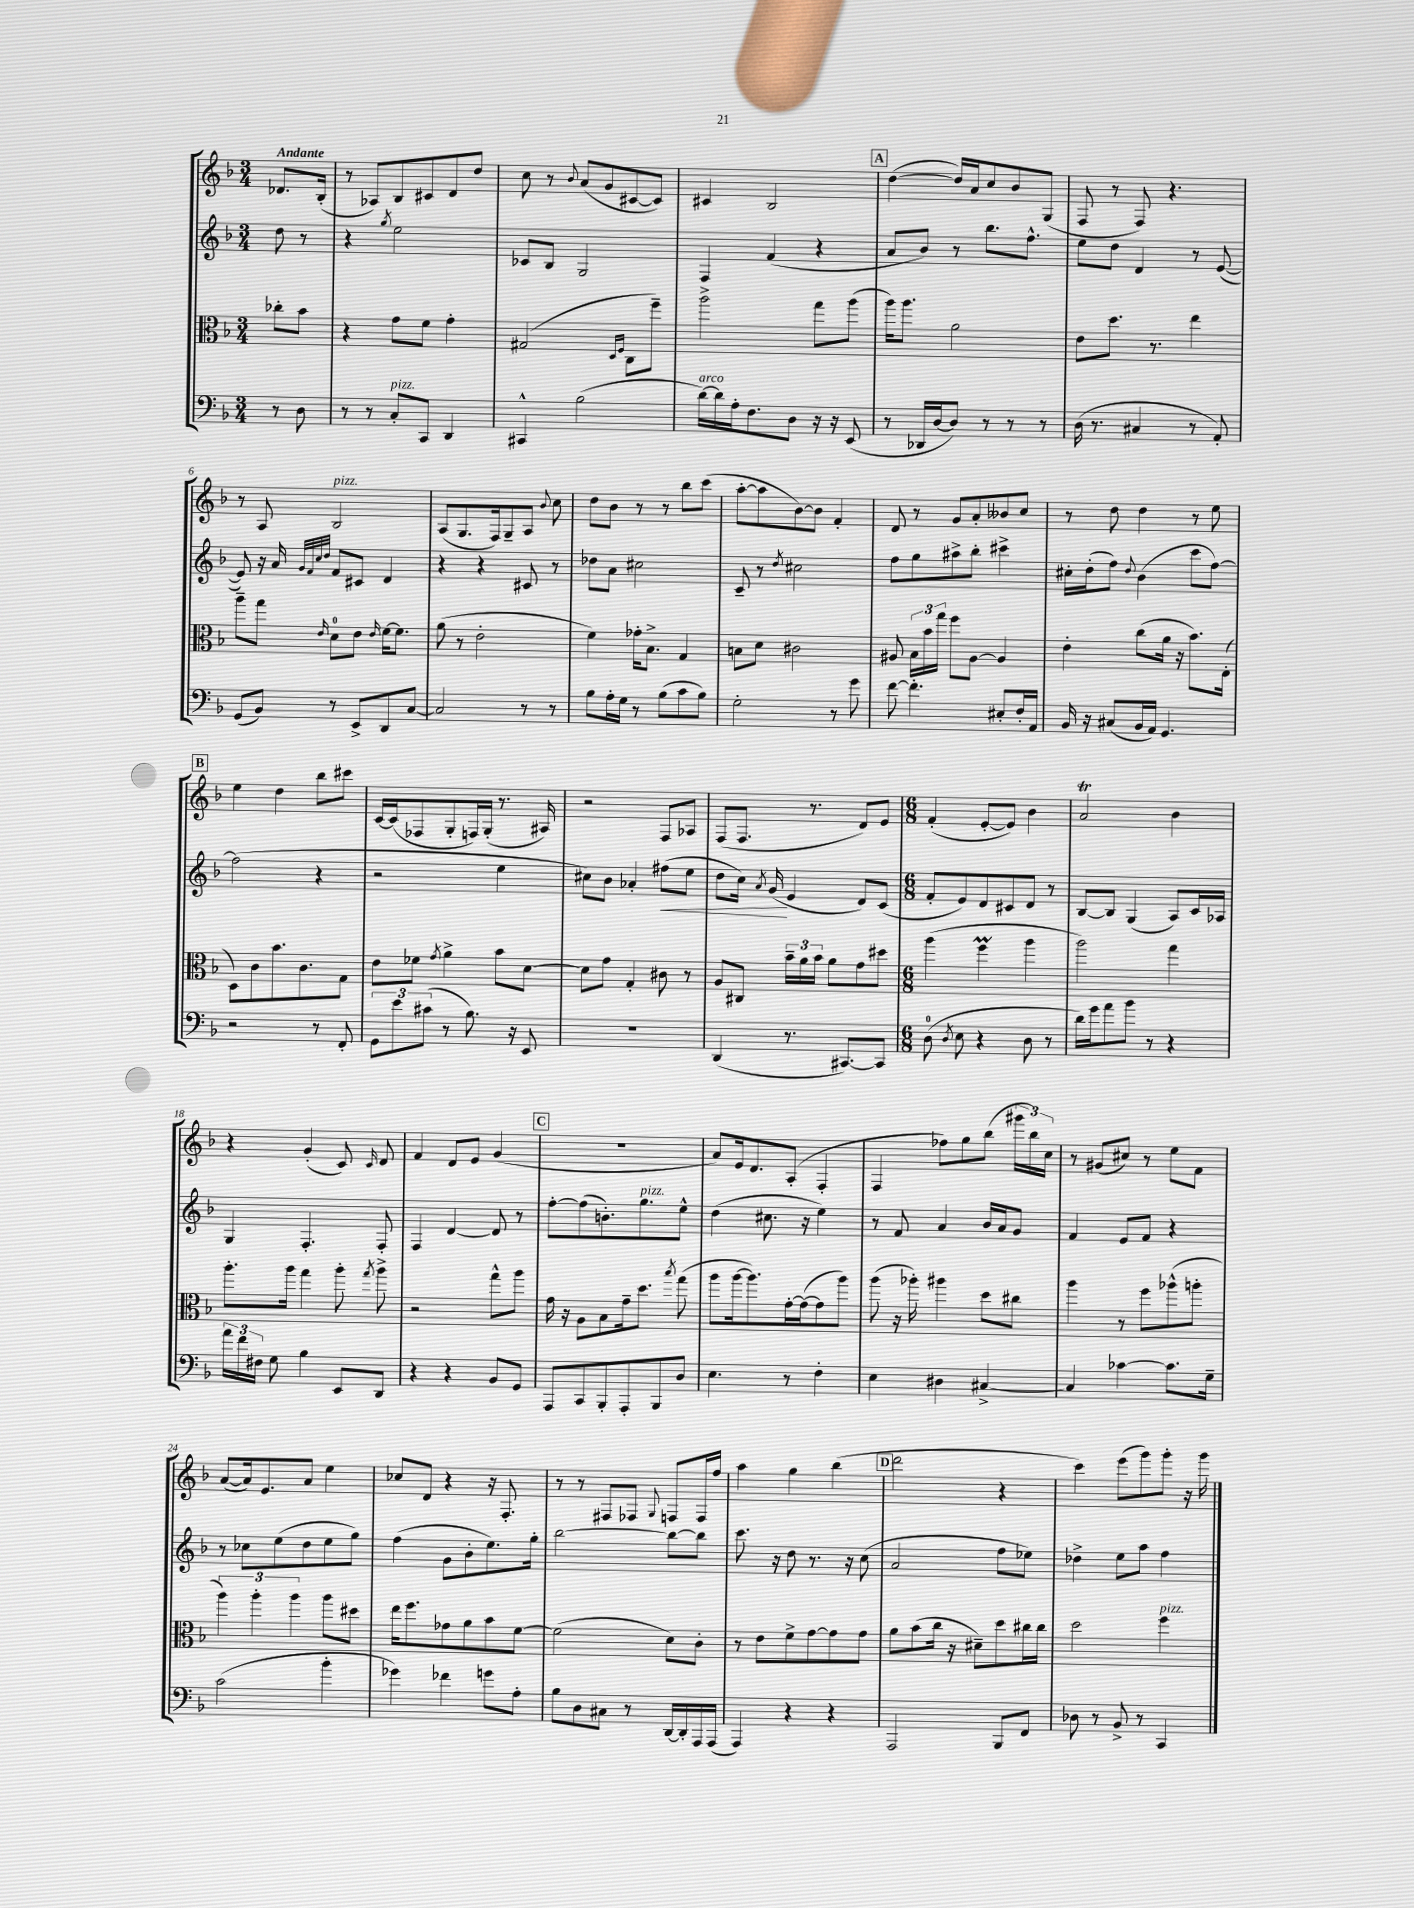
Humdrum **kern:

**kern	**kern	**kern	**kern
*staff4	*staff3	*staff2	*staff1
*clefF4	*clefC3	*clefG2	*clefG2
*k[b-]	*k[b-]	*k[b-]	*k[b-]
*M3/4	*M3/4	*M3/4	*M3/4
8r	8cc-'	8dd	8.d-
8D	8b-	8r	.
.	.	.	(16B-'
=	=	=	=
8r	4r	4r	8r
8r	.	.	8A-)
.	.	8qgg	.
8C'	8g	2ee	8B-
8CC	8f	.	8c#
4DD	4g'	.	8d
.	.	.	8dd
=	=	=	=
4CC#^^	(2G#	8c-	8cc
.	.	8B-	8r
.	.	.	8qqb-
(2B-	.	2G	(8a
.	.	.	8g
.	16qqD	.	.
.	16qqF	.	.
.	8C	.	[8c#
.	8ff~)	.	8c#])
=	=	=	=
[16d)	2aa^	4F	4c#
16d]	.	.	.
16A'	.	.	.
8.F	.	.	.
.	.	(4f	2B-
8D	.	.	.
16r	8gg	4r	.
16r	.	.	.
(8EE	(8aa	.	.
=	=	=	=
8r	16aa)	8a	([4dd
.	8.aa	.	.
16DD-	.	8b-)	.
[16D	.	.	.
8D])	2a	8r	16dd])
.	.	.	16a
8r	.	8.bb-	8cc
8r	.	.	8b-
.	.	8.ff^^	.
8r	.	.	(8G
=	=	=	=
(16D	8e	8ee	8F
8.r	.	.	.
.	8.dd	8dd	8r
4C#	.	4d	8F)
.	8.r	.	.
.	.	.	4.r
8r	4ee	8r	.
8AA')	.	([8e	.
=	=	=	=
(8GG	8aa~	8e])	8r
8BB-)	8gg	16r	8A
.	.	16a	.
.	.	32qqg	.
.	.	32qqf	.
.	.	32qqcc	.
.	16qqe	32qqdd	.
8r	8d	8f	2B-
8EE^	8e	8c#	.
.	16qqe	.	.
8DD	[16f	4d	.
.	8.f]	.	.
[8C	.	.	.
=	=	=	=
2C]	(8a	4r	(8A
.	8r	.	8.G
.	2e'	4r	.
.	.	.	16F)
.	.	.	8G~
8r	.	8c#	8A
.	.	.	8qqb-
8r	.	8r	8cc
=	=	=	=
8B-	4f)	8dd-	8dd
16A'	.	8a	8b-
16G	.	.	.
8r	16g-'	2cc#	8r
.	8.B-^	.	.
(8B-	.	.	8r
8c	4G	.	8bb-
8B-)	.	.	(8ccc
=	=	=	=
2G'	8B	8c~	[8aa'
.	8d	8r	8aa]
.	.	8qdd	.
.	2c#	2cc#	[8b-)
.	.	.	8b-]
8r	.	.	4f'
8g	.	.	.
=	=	=	=
[8f	8A#	8ff	8d
4.f']	24B-	8gg	8r
.	24b-	.	.
.	24gg	.	.
.	8ff	8aa#^	8g
.	[8A#	8bb-'	8a'
8E#'	4A#]	4ccc#^	8b--
16F'	.	.	8cc
16AA	.	.	.
=	=	=	=
16BB-	4e'	16cc#'	8r
16r	.	(16dd'	.
(8C#	.	8ff)	8dd
.	.	8qqdd	.
16BB-	(8cc	(4b-	4dd
16AA)	.	.	.
4.GG	16a	.	.
.	16r	.	.
.	8.b-)	8ccc	8r
.	.	[8ff)	8ee
.	(16E'	.	.
=	=	=	=
2r	8D)	(2ff]	4ee
.	8c	.	.
.	8.b-	.	4dd
.	8.c	.	.
8r	.	4r	8bb-
8FF'	8G	.	8ccc#
=	=	=	=
12GG	8e	2r	[16c
.	.	.	(16c]
12e	.	.	.
.	8f-	.	8F-
(12c#	.	.	.
.	8qg	.	.
8r	4a^	.	8G'
8.B-)	.	.	16F)
.	.	.	(16G'
.	8b-	4ee	8.r
16r	.	.	.
8EE	[8d	.	.
.	.	.	16A#)
=	=	=	=
2.r	8d]	8cc#)	2r
.	8g	8b-	.
.	4G'	4a-'	.
.	8c#	(8ff#	8F
.	8r	8ee	8A-
=	=	=	=
(4DD	8A	8dd	(8F
.	8C#	16cc)	8.F
.	.	8qa	.
.	.	(16g	.
8.r	24b-~	4e	.
.	24a	.	.
.	.	.	8.r
.	24b-	.	.
.	8a	.	.
[8.CC#)	.	.	.
.	8g	8d)	8d)
8CC#]	8dd#	(8c	8e
=	=	=	=
*M6/8	*M6/8	*M6/8	*M6/8
(8D	(4aa	8f'	(4f'
8qD	.	.	.
8E	.	8e)	.
4r	4ff	8d	[8e'
.	.	8c#	8e])
8D	4aa	8d	4b-
8r	.	8r	.
=	=	=	=
16d)	2aa)	[8B-	2a
16g	.	.	.
8a	.	8B-]	.
8b-	.	(4G	.
8r	.	.	.
4r	4gg	8A)	4b-
.	.	16c	.
.	.	16A-	.
=	=	=	=
24a	8.aa'	4G	4r
24f	.	.	.
24F#	.	.	.
8G	.	.	.
.	16aa	.	.
4B-	4gg	4.F'	(4g'
8EE	8aa'	.	8c)
.	8qgg	.	16qqc
8DD	8aa^	8F'	8d
=	=	=	=
4r	2r	4F	4f
4r	.	[4d	8d
.	.	.	8e
8BB-	8gg^^	8d]	(4g
8GG	8aa	8r	.
=	=	=	=
8AAA	16g	[8ff'	2.r
.	16r	.	.
8CC	8A	(8ff]	.
8BBB-'	8B-	8.b')	.
8AAA'	16g~	.	.
.	8.dd	8.gg	.
8BBB-	.	.	.
.	8qbb-	.	.
8D	(8gg	8ee^^	.
=	=	=	=
4.E	8aa	(4dd	8a)
.	[16aa	.	16e
.	8.aa])	.	8.d
.	.	8.cc#	.
8r	[16g'	.	(8A'
.	(16g_	16r	.
4F'	8g]	4ee)	4F'
.	8aa)	.	.
=	=	=	=
4E	(8aa	8r	4F
.	16r	8f	.
.	16aa-')	.	.
4D#	4aa#	4a	8ff-)
.	.	.	8gg
[4C#^	8dd	16b-	(8bb-
.	.	16a	.
.	8cc#	8g	24ggg#
.	.	.	24bb-)
.	.	.	24cc
=	=	=	=
4C#]	4aa	4f	8r
.	.	.	(8g#
[4c-	8r	8e	8cc#)
.	8ff	8f	8r
8.c-]	(8aa-^^	4r	8ee
.	8aa'	.	8f
16G~	.	.	.
=	=	=	=
(2c	6aa)	8r	([8a
.	.	8cc-	16a])
.	6aa'	.	.
.	.	.	8.e
.	.	(8ee	.
.	6aa	.	.
.	.	8dd	8a
4b-'	8aa	8ee	4ee
.	8dd#	8gg)	.
=	=	=	=
4g-)	16ee	(4ff	8cc-
.	8.ff	.	.
.	.	.	8d
4f-	8g-	8g	4r
.	8a	8b-'	.
8g	8b-	8.ee)	16r
.	.	.	8.F'
8A'	[8f	.	.
.	.	16gg'	.
=	=	=	=
8B-	(2f]	[2bb-	8r
8D	.	.	8r
8C#	.	.	8F#
8r	.	.	8F-
.	.	.	8qqG
[16DD	8d)	8bb-_	8F
16DD']	.	.	.
16AAA	8c'	8bb-]	16F
(16AAA	.	.	16ff
=	=	=	=
4AAA)	8r	8.ccc	4aa
.	8e	.	.
.	.	16r	.
4r	8f^	8dd	4gg
.	[8g	8.r	.
4r	8g]	.	(4bb-
.	.	16r	.
.	8g	(8cc	.
=	=	=	=
2AAA	8a	2a	2ddd
.	(8b-	.	.
.	16cc	.	.
.	16r	.	.
.	8d#~)	.	.
8BBB-	8dd	8ff	4r
8FF	16cc#	8ee-)	.
.	16cc#	.	.
=	=	=	=
8D-	2dd	4dd-^	4ccc)
8r	.	.	.
8BB-^	.	8ee	(8eee
8r	.	8aa	8ggg)
4CC	4ff	4ff	8ggg'
.	.	.	16r
.	.	.	16ggg
==	==	==	==
*-	*-	*-	*-
